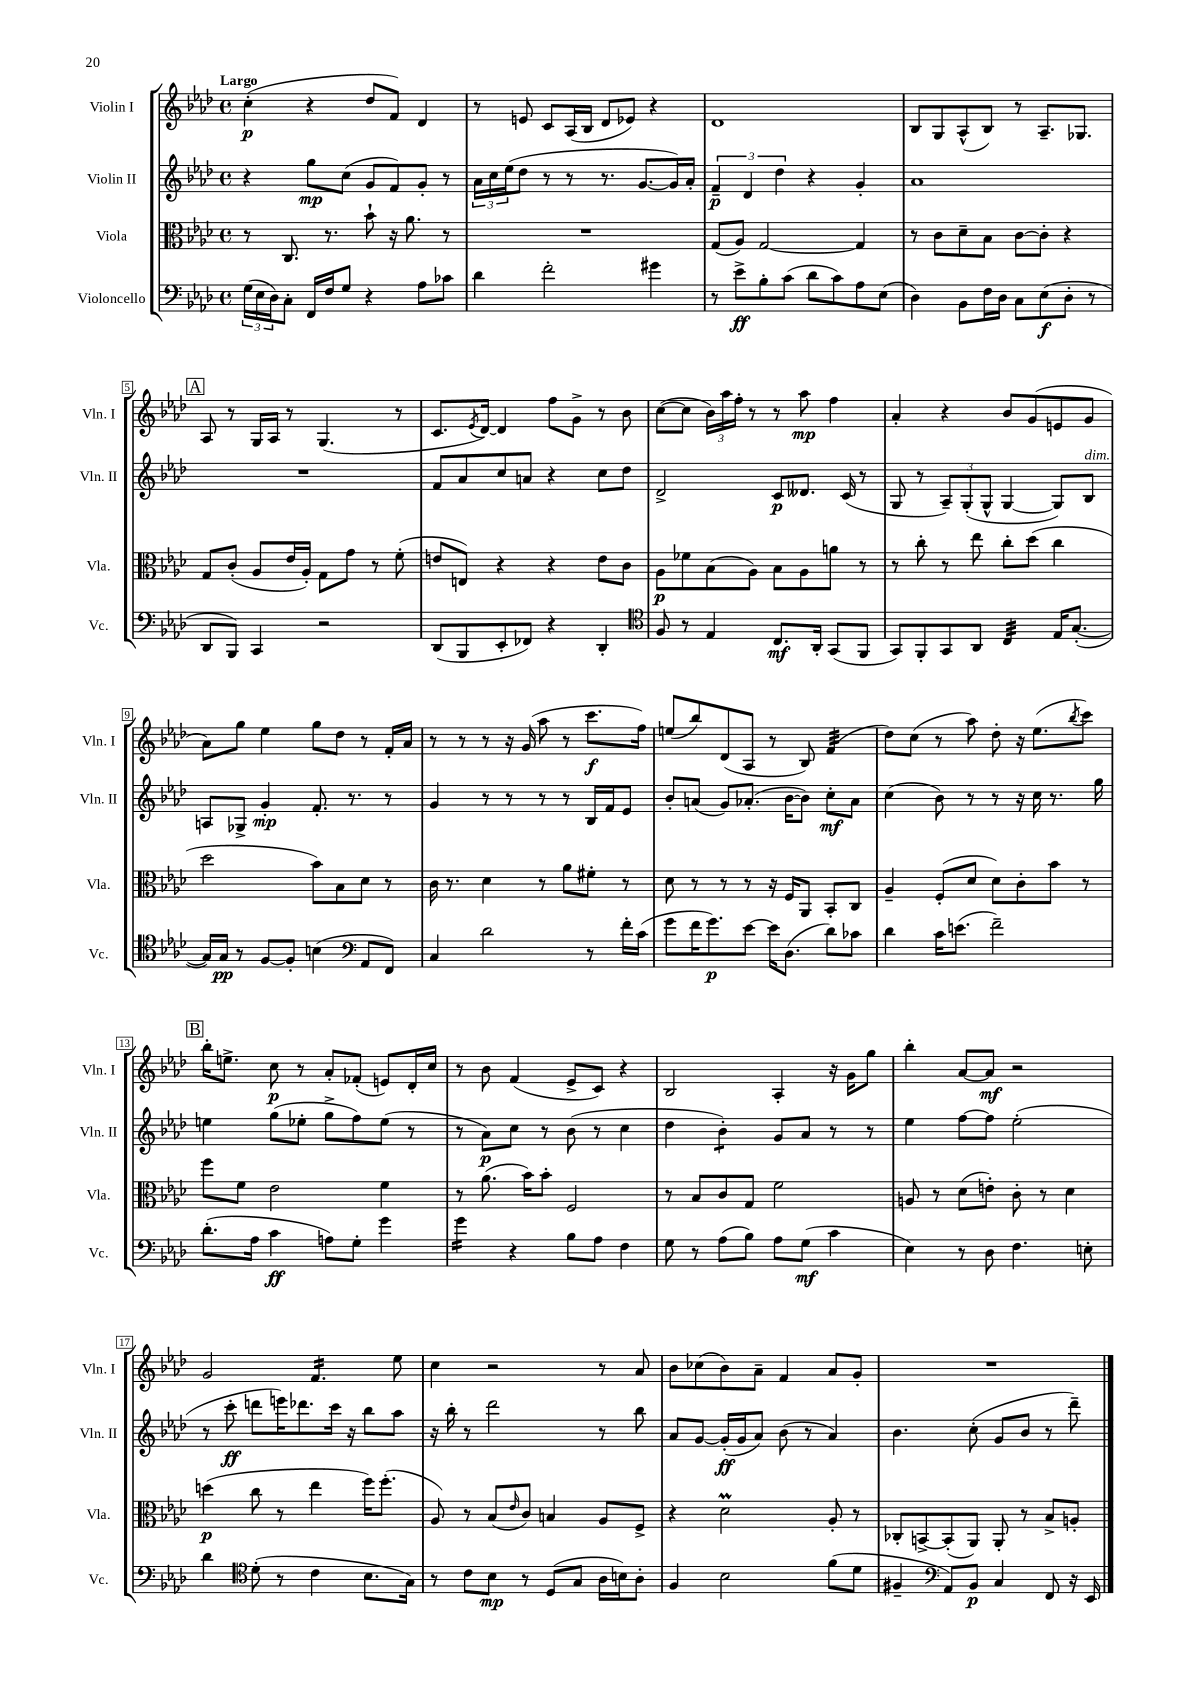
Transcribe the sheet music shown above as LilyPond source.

<<
\new StaffGroup <<
\new Staff = "s0" \with { instrumentName = "Violin I" shortInstrumentName = "Vln. I" } {
    \clef treble \key aes \major \defaultTimeSignature \time 4/4 \tempo "Largo"
    c''4-.\p( r4 des''8 f'8) des'4 |
    r8 e'8 c'8 aes16( bes16 des'8 ees'8) r4 |
    des'1 |
    bes8 g8 aes8-^( bes8) r8 aes8.-- ges8. |
    \mark \markup { \box "A" } aes8 r8 g16 aes16 r8 g4.( r8 |
    c'8. \acciaccatura { ees'8 } des'16~) des'4 f''8 g'8-> r8 bes'8 |
    c''8~( c''8 \tuplet 3/2 { bes'16) aes''16 f''16-. } r8 r8 aes''8\mp f''4 |
    aes'4-. r4 bes'8 g'8( e'8 g'8 |
    aes'8) g''8 ees''4 g''8 des''8 r8 f'16-. aes'16 |
    r8 r8 r8 r16 g'16( aes''8 r8 c'''8.\f f''16) |
    e''8( bes''8) des'8( aes8 r8 bes8) f'4:32( |
    des''8) c''8( r8 aes''8) des''8-. r16 ees''8.( \acciaccatura { bes''8 } c'''8) |
    \mark \markup { \box "B" } bes''16-. e''8.-> c''8\p r8 aes'8-. fes'8-.( e'8) des'16-. c''16 |
    r8 bes'8 f'4( ees'8-> c'8) r4 |
    bes2 aes4-. r16 g'16 g''8 |
    bes''4-. aes'8~ aes'8\mf r2 |
    g'2 f'4.:16 ees''8 |
    c''4 r2 r8 aes'8 |
    bes'8 ces''8( bes'8) aes'8-- f'4 aes'8 g'8-. |
    R1 \bar "|." |
}
\new Staff = "s1" \with { instrumentName = "Violin II" shortInstrumentName = "Vln. II" } {
    \clef treble \key aes \major \defaultTimeSignature \time 4/4
    r4 g''8\mp c''8( g'8 f'8) g'8-. r8 |
    \tuplet 3/2 { aes'16 c''16 ees''16( } des''8 r8 r8 r8. g'8.~ g'16) aes'16-. |
    \tuplet 3/2 { f'4--\p des'4 des''4 } r4 g'4-. |
    aes'1 |
    \mark \markup { \box "A" } R1 |
    f'8 aes'8 c''8 a'8 r4 c''8 des''8 |
    des'2-> c'8\p deses'8. c'16( r8 |
    g8 r8 \tuplet 3/2 { aes8--) g8-.( g8-^ } g4~ g8) bes8^\markup { \italic "dim." } |
    a8 ges8-> g'4-.\mp f'8.-. r8. r8 |
    g'4 r8 r8 r8 r8 bes16 f'16 ees'8 |
    bes'8-. a'8( g'8) aes'8.-.( bes'16~ bes'8) c''8-.\mf aes'8 |
    c''4( bes'8) r8 r8 r16 c''16 r8. g''16 |
    \mark \markup { \box "B" } e''4 g''8( ees''8-. g''8-> f''8) ees''8( r8 |
    r8 aes'8\p) c''8 r8 bes'8( r8 c''4 |
    des''4 bes'4:8-.) g'8 aes'8 r8 r8 |
    ees''4 f''8~ f''8 ees''2-.( |
    r8 c'''8-.\ff d'''8 e'''16) des'''8. c'''16 r16 bes''8 aes''8 |
    r16 bes''16-. r8 des'''2 r8 bes''8 |
    aes'8 g'8~ g'16-.\ff( g'16 aes'8) bes'8( r8 aes'4) |
    bes'4. c''8-.( g'8 bes'8 r8 des'''8--) \bar "|." |
}
\new Staff = "s2" \with { instrumentName = "Viola" shortInstrumentName = "Vla." } {
    \clef alto \key aes \major \defaultTimeSignature \time 4/4
    r8 c8. r8. bes'8-! r16 aes'8. r8 |
    R1 |
    g8( aes8) g2~ g4 |
    r8 c'8 des'8-- bes8 c'8~ c'8-. r4 |
    \mark \markup { \box "A" } g8 c'8-.( aes8 ees'16 aes16-.) g8 g'8 r8 f'8-.( |
    e'8 e8) r4 r4 e'8 c'8 |
    aes8\p fes'8 bes8( aes8) bes8 aes8 a'8 r8 |
    r8 c''8-. r8 ees''8 c''8-. des''8( c''4 |
    des''2 bes'8) bes8 des'8 r8 |
    c'16 r8. des'4 r8 aes'8 fis'8-. r8 |
    des'8 r8 r8 r8 r16 f16 aes,8 bes,8-. c8 |
    aes4-- f8-.( des'8 des'8) c'8-. bes'8 r8 |
    \mark \markup { \box "B" } f''8 f'8 ees'2 f'4 |
    r8 aes'8.( bes'16) bes'8-. f2 |
    r8 bes8 c'8 g8 f'2 |
    a8 r8 des'8( e'8-.) c'8-. r8 des'4 |
    d''4\p( c''8 r8 ees''4 f''16) f''8.-.( |
    aes8) r8 bes8( \grace { ees'16 } c'8) b4 aes8 f8-> |
    r4 des'2\prall aes8-. r8 |
    ces8-. b,8~-> b,8-.( aes,8) aes,8-. r8 bes8-> a8-. \bar "|." |
}
\new Staff = "s3" \with { instrumentName = "Violoncello" shortInstrumentName = "Vc." } {
    \clef bass \key aes \major \defaultTimeSignature \time 4/4
    \tuplet 3/2 { g16( ees16 des16) } c8-. f,16 f16 g8 r4 aes8 ces'8 |
    des'4 f'2-. gis'4 |
    r8 ees'8->\ff bes8-. c'8( des'8 c'8) aes8 ees8( |
    des4) bes,8 f16 des16 c8 ees8\f( des8-. r8 |
    \mark \markup { \box "A" } des,8 bes,,8) c,4 r2 |
    des,8( bes,,8 ees,8-. fes,8) r4 des,4-. |
    \clef tenor f8 r8 ees4 c8.\mf aes,16-. g,8( f,8 |
    g,8) f,8-. g,8 aes,8 c4:32 ees16 g8.~-.( |
    g16) g16\pp r8 f8~ f8-. b4( \clef bass aes,8 f,8) |
    c4 des'2 r8 f'16-. c'16( |
    g'8 f'16 g'8.\p) ees'8~ ees'16 des8.( des'8) ces'8 |
    des'4 c'16 e'8.( f'2--) |
    \mark \markup { \box "B" } des'8.-.( aes16 c'4\ff a8) g8-. g'4 |
    g'4:16 r4 bes8 aes8 f4 |
    g8 r8 aes8( bes8) aes8 g8\mf( c'4 |
    ees4) r8 des8 f4. e8-. |
    des'4 \clef tenor des'8-.( r8 c'4 bes8. g16) |
    r8 c'8 bes8\mp r8 des8( g8 aes16 b16) aes8-. |
    f4 bes2 f'8( des'8 |
    fis4-- \clef bass aes,8) bes,8\p c4 f,8 r16 ees,16 \bar "|." |
}
>>
>>
\layout { \context { \Score \override BarNumber.stencil = #(make-stencil-boxer 0.1 0.3 ly:text-interface::print) } }
